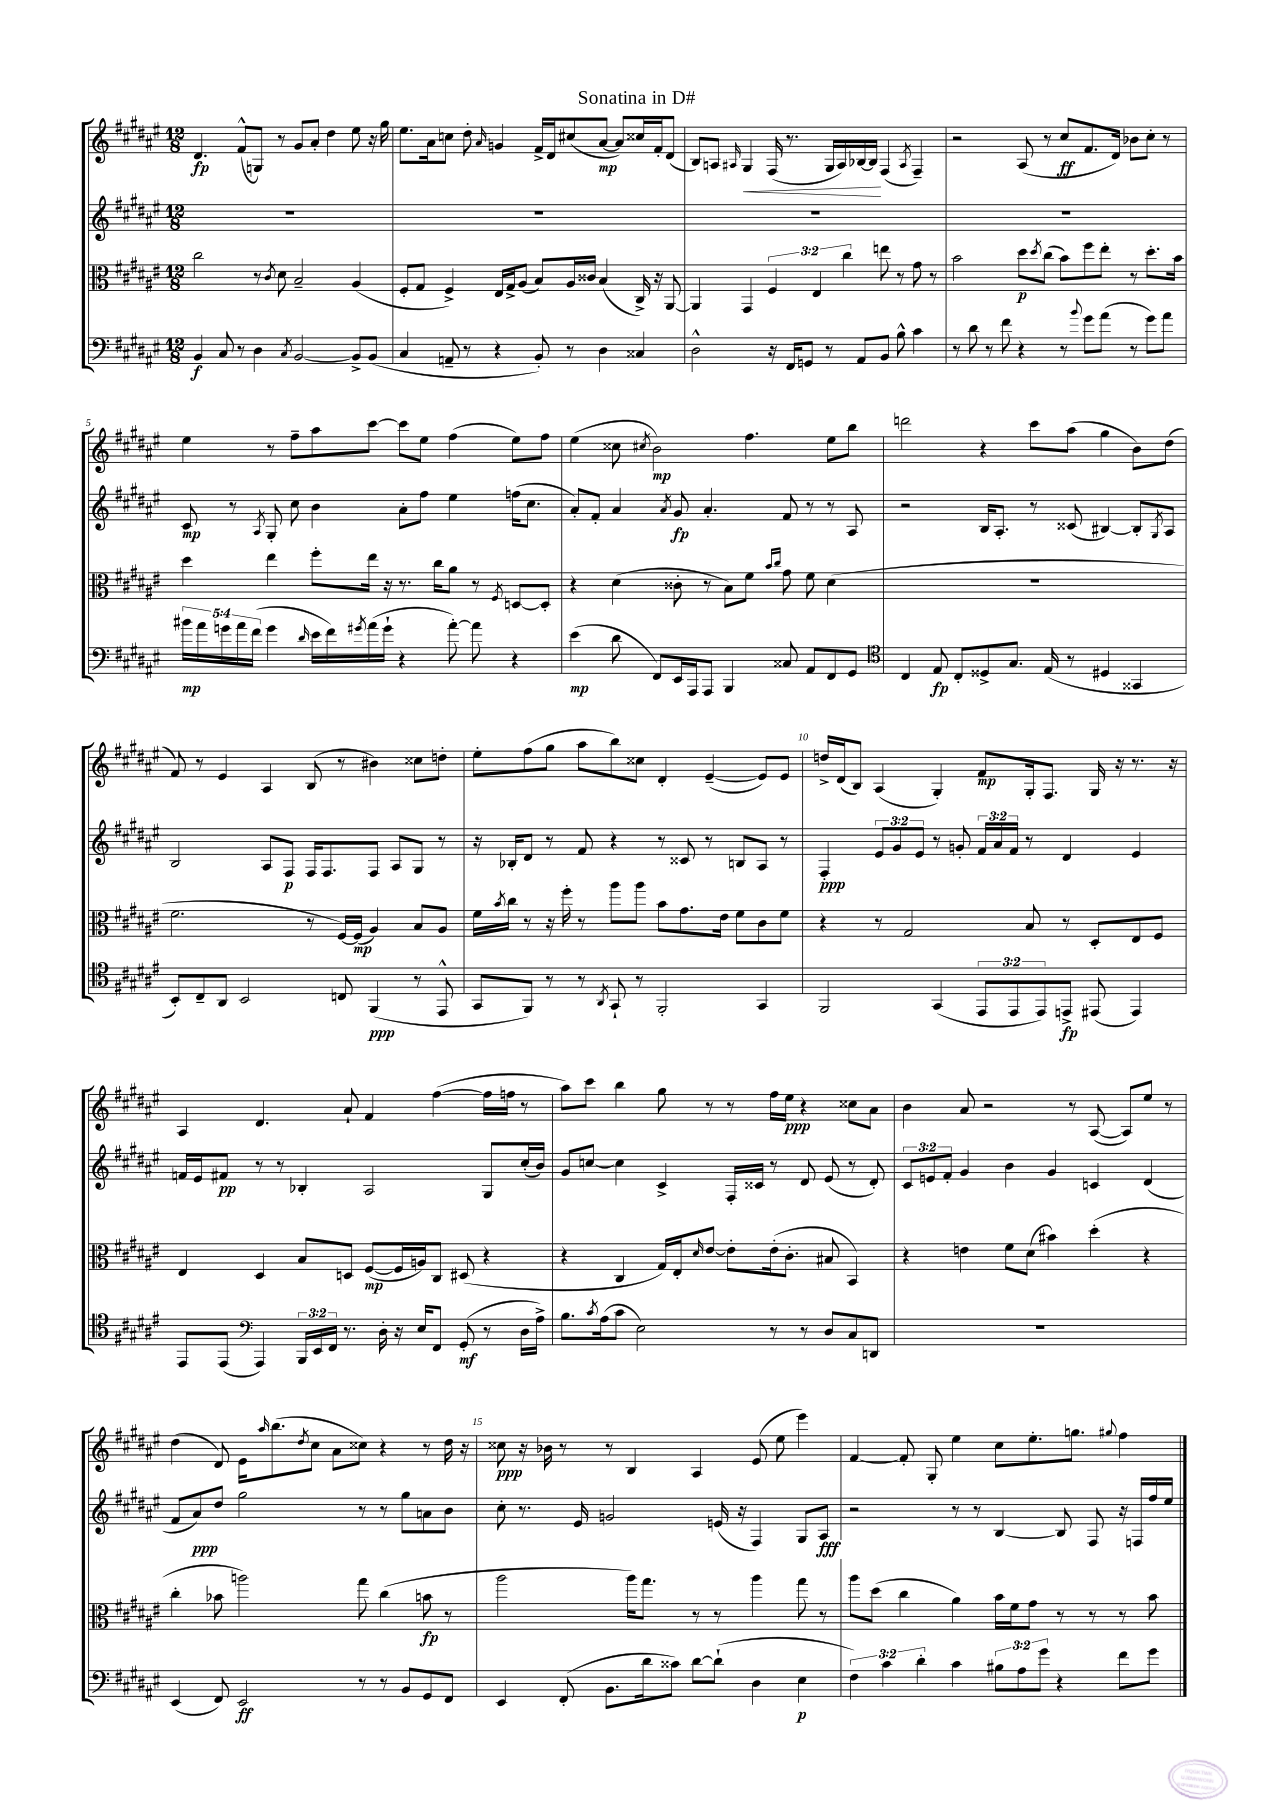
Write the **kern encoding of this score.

**kern	**dynam	**kern	**dynam	**kern	**dynam	**kern	**dynam
*part4	*part4	*part3	*part3	*part2	*part2	*part1	*part1
*staff4	*staff4	*staff3	*staff3	*staff2	*staff2	*staff1	*staff1
*clefF4	*	*clefC3	*	*clefG2	*	*clefG2	*
*k[f#c#g#d#a#e#]	*	*k[f#c#g#d#a#e#]	*	*k[f#c#g#d#a#e#]	*	*k[f#c#g#d#a#e#]	*
*M12/8	*	*M12/8	*	*M12/8	*	*M12/8	*
=1	=1	=1	=1	=1	=1	=1	=1
4BB/	f	2cc#\	.	1.r	.	4.d#/	fp
8C#/	.	.	.	.	.	.	.
8r	.	.	.	.	.	(8f#^^/L	.
4D#\	.	8r	.	.	.	8Gn/J)	.
.	.	8qc#/	.	.	.	.	.
.	.	8d#\	.	.	.	8r	.
8qC#/	.	.	.	.	.	.	.
[2BB/	.	2B~/	.	.	.	8g#/L	.
.	.	.	.	.	.	8a#'/J	.
.	.	.	.	.	.	4dd#\	.
8BB^/L]	.	(4A#/	.	.	.	8ee#\	.
(8BB/J	.	.	.	.	.	16r	.
.	.	.	.	.	.	16gg#\	.
=2	=2	=2	=2	=2	=2	=2	=2
4C#/	.	8F#'/L	.	1.r	.	8.ee#\L	.
.	.	8G#/J	.	.	.	.	.
.	.	.	.	.	.	16a#\k	.
8AAn~/	.	4F#^/)	.	.	.	8ccn\J	.
8r	.	.	.	.	.	8dd#'\	.
.	.	.	.	.	.	16qqa#/	.
4r	.	16E#/LL	.	.	.	4gn/	.
.	.	16G#^/J	.	.	.	.	.
.	.	(8A#/J	.	.	.	.	.
8BB'/)	.	8B/L)	.	.	.	16f#^/LL	.
.	.	.	.	.	.	16d#/J	.
8r	.	16A#/L	.	.	.	(8cc#X/	.
.	.	16c##X/JJ	.	.	.	.	.
4D#\	.	(4B/	.	.	.	[8a#/J	mp
.	.	.	.	.	.	8a#/L])	.
4C##X/	.	16C#^/)	.	.	.	16cc##X/L	.
.	.	16r	.	.	.	16f#'/J	.
.	.	[8AA#/	.	.	.	(8d#/J	.
=3	=3	=3	=3	=3	=3	=3	=3
2D#^^\	.	4AA#/]	.	1.r	.	8B/L)	.
.	.	.	.	.	.	8An/J	.
.	.	.	.	.	.	16qqA#X/	.
!	!	!	!	!	!	!	!LO:HP:b
.	.	4GG#/	.	.	.	4G#/	<
16r	.	6F#/	.	.	.	(16F#/	.
16FF#/KL	.	.	.	.	.	8.r	.
8GGn/J	.	.	.	.	.	.	.
.	.	6E#/	.	.	.	.	.
8r	.	.	.	.	.	16G#/LL	.
.	.	.	.	.	.	16A#/)	.
.	.	6cc#\	.	.	.	.	.
8AA#/L	.	.	.	.	.	[16B-X/	.
.	.	.	.	.	.	16B-/JJ]	.
8BB/J	.	8een\	.	.	.	(4F#/	[
8B^^\	.	8r	.	.	.	.	.
.	.	.	.	.	.	8qA#/	.
4c#\	.	8g#\	.	.	.	4F#~/)	.
.	.	8r	.	.	.	.	.
=4	=4	=4	=4	=4	=4	=4	=4
8r	.	2b\	.	1.r	.	2r	.
8d#\	.	.	.	.	.	.	.
8r	.	.	.	.	.	.	.
8f#\	.	.	.	.	.	.	.
4r	.	8dd#\L	p	.	.	(8A#/	.
.	.	8qdd#/	.	.	.	.	.
.	.	(8cc#\J	.	.	.	8r	.
8r	.	8b\L)	.	.	.	8cc#/L	ff
8qqb/	.	.	.	.	.	.	.
8g#\L	.	8ff#\	.	.	.	8.f#/	.
(8a#\J	.	8ee#'\J	.	.	.	.	.
.	.	.	.	.	.	16d#/Jk)	.
8r	.	8r	.	.	.	8b-X\L	.
8g#\L)	.	8.dd#'\L	.	.	.	8cc#'\J	.
8a#\J	.	.	.	.	.	8r	.
.	.	16b\Jk	.	.	.	.	.
!!LO:LB:g=z
=5	=5	=5	=5	=5	=5	=5	=5
20b#X\LL	mp	4dd#\	.	8c#/	mp	4ee#\	.
20a#\	.	.	.	.	.	.	.
20gn\	.	.	.	.	.	.	.
.	.	.	.	8r	.	.	.
20a#\	.	.	.	.	.	.	.
(20f#\JJ	.	.	.	.	.	.	.
.	.	.	.	8qA#/	.	.	.
4g\	.	4ee#\	.	8G#'/	.	8r	.
.	.	.	.	8cc#\	.	8ff#~\L	.
16qqd#/	.	.	.	.	.	.	.
16e#\LL	.	8ff#'\L	.	4b\	.	8aa#\	.
16f#\)	.	.	.	.	.	.	.
8qg#X/	.	.	.	.	.	.	.
(16a#\	.	16ee#\Jk	.	.	.	[8ccc#\J	.
16g#`\JJ	.	16r	.	.	.	.	.
4r	.	8.r	.	8a#'\L	.	8ccc#\L]	.
.	.	.	.	8ff#\J	.	8ee#\J	.
.	.	16cc#\KL	.	.	.	.	.
[8a#'\)	.	8a#\J	.	4ee#\	.	(4ff#\	.
8a#\]	.	8r	.	.	.	.	.
.	.	8qF#/	.	.	.	.	.
4r	.	[8Dn/L	.	(16ffn\KL	.	8ee#\L)	.
.	.	.	.	8.cc#\J	.	.	.
.	.	8D'/J]	.	.	.	8ff#\J	.
=6	=6	=6	=6	=6	=6	=6	=6
(4e#\	mp	4r	.	8a#'/L)	.	(4ee#\	.
.	.	.	.	8f#'/J	.	.	.
8d#\	.	(4d#\	.	4a#/	.	8cc##X\	.
.	.	.	.	.	.	8qcc#X/	.
8FF#/L)	.	.	.	.	.	2b\)	mp
.	.	.	.	8qa#/	.	.	.
16EE#/L	.	8c##X'\	.	8g#/	fp	.	.
16AAA#/J	.	.	.	.	.	.	.
8AAA#/J	.	8r	.	4.a#'/	.	.	.
4BBB/	.	8B\L)	.	.	.	.	.
.	.	8f#\J	.	.	.	4.ff#\	.
.	.	16qqb/LL	.	.	.	.	.
.	.	16qqcc#/JJ	.	.	.	.	.
8C##X/	.	8g#\	.	8f#/	.	.	.
8AA#/L	.	8f#\	.	8r	.	.	.
8FF#/	.	(4d#\	.	8r	.	8ee#\L	.
8GG#/J	.	.	.	8A#/	.	8bb\J	.
=7	=7	=7	=7	=7	=7	=7	=7
*clefC4	*	*	*	*	*	*	*
4C#/	.	1.r	.	2r	.	2dddn\	.
8E#/	fp	.	.	.	.	.	.
8C#'/L	.	.	.	.	.	.	.
8D##X^/	.	.	.	16B/KL	.	4r	.
.	.	.	.	8.A#'/J	.	.	.
8.G#/J	.	.	.	.	.	.	.
.	.	.	.	8r	.	8ccc#\L	.
(16E#/	.	.	.	.	.	.	.
8r	.	.	.	(8c##X/	.	(8aa#\J	.
4D#X/	.	.	.	[4B#X/)	.	4gg#\	.
4GG##X/	.	.	.	8B#'/L]	.	8b\L)	.
.	.	.	.	8qG#/	.	.	.
.	.	.	.	8A#/J	.	(8dd#\J	.
!!LO:LB:g=z
=8	=8	=8	=8	=8	=8	=8	=8
8BB'/L)	.	2.f#\	.	2B/	.	8f#/)	.
8C#~/	.	.	.	.	.	8r	.
8AA#/J	.	.	.	.	.	4e#/	.
2BB/	.	.	.	.	.	.	.
.	.	.	.	8A#/L	.	4A#/	.
.	.	.	.	8F#/J	p	.	.
.	.	8r	.	16F#/KL	.	(8B/	.
.	.	.	.	8.F#/	.	.	.
8Cn/	.	[16F#/LL)	.	.	.	8r	.
.	.	(16F#/JJ]	mp	.	.	.	.
(4FF#/	ppp	4A#/)	.	8F#/J	.	4b#X\)	.
.	.	.	.	8A#/L	.	.	.
8r	.	8B/L	.	8G#/J	.	8cc##X\L	.
8EE#^^/	.	8A#/J	.	8r	.	8ddn'\J	.
=9	=9	=9	=9	=9	=9	=9	=9
8GG#/L	.	16f#\LL	.	16r	.	8ee#'\L	.
.	.	8qb/	.	.	.	.	.
.	.	16cc#\JJ	.	16B-X'/KL	.	.	.
8FF#/J)	.	8r	.	8d#/J	.	(8ff#\	.
8r	.	16r	.	8r	.	8gg#\J	.
.	.	16ff#'\	.	.	.	.	.
8r	.	8r	.	8f#/	.	8aa#\L	.
8qAA#/	.	.	.	.	.	.	.
8GG#`/	.	8aa#\L	.	4r	.	8bb\)	.
8r	.	8aa#\J	.	.	.	8cc##X\J	.
2FF#'/	.	8b\L	.	8r	.	4d#'/	.
.	.	8.g#\	.	8c##X/	.	.	.
.	.	.	.	8r	.	([4e#~/	.
.	.	16e#\Jk	.	.	.	.	.
.	.	8f#\L	.	8Bn/L	.	.	.
4GG#/	.	8c#\	.	8A#/J	.	8e#/L])	.
.	.	8f#\J	.	8r	.	8e#/J	.
=10	=10	=10	=10	=10	=10	=10	=10
2FF#/	.	4r	.	4F#'/	ppp	16ddn^/LL	.
.	.	.	.	.	.	(16d#/J	.
.	.	.	.	.	.	8B/J)	.
.	.	8r	.	12e#/L	.	(4A#/	.
.	.	.	.	12g#/	.	.	.
.	.	2G#/	.	.	.	.	.
.	.	.	.	12e#/J	.	.	.
(4GG#/	.	.	.	8r	.	4G#'/)	.
.	.	.	.	8gn'/	.	.	.
12EE#/L	.	.	.	24f#/LL	.	8f#/L	mp
.	.	.	.	24a#/	.	.	.
12EE#/	.	.	.	24f#/JJ	.	.	.
.	.	8B/	.	8r	.	16G#'/k	.
12EE#/)	.	.	.	.	.	.	.
.	.	.	.	.	.	8.F#/J	.
8EEn^/J	fp	8r	.	4d#/	.	.	.
(8EE#X/	.	8D#'/L	.	.	.	16G#/	.
.	.	.	.	.	.	16r	.
4EE#/)	.	8E#/	.	4e#/	.	8.r	.
.	.	8F#/J	.	.	.	.	.
.	.	.	.	.	.	16r	.
!!LO:LB:g=z
=11	=11	=11	=11	=11	=11	=11	=11
8EE#/L	.	4E#/	.	16fn/LL	.	4A#/	.
.	.	.	.	16e#/J	.	.	.
(8EE#/J	.	.	.	8f#X/J	pp	.	.
*clefF4	*	*	*	*	*	*	*
4AAA#/)	.	4D#/	.	8r	.	4.d#/	.
.	.	.	.	8r	.	.	.
24BBB/LL	.	8B/L	.	4B-X'/	.	.	.
24EE#/	.	.	.	.	.	.	.
24FF#/JJ	.	.	.	.	.	.	.
8.r	.	8Dn/J	.	.	.	8a#`/	.
.	.	([8F#/L	mp	2A#/	.	4f#/	.
16D#'\	.	.	.	.	.	.	.
16r	.	16F#/L]	.	.	.	.	.
16E#/KL	.	16An/J)	.	.	.	.	.
8FF#/J	.	8C#/J	.	.	.	([4ff#\	.
(8GG#'/	mf	(8D#X/	.	.	.	.	.
8r	.	4r	.	8G#/L	.	16ff#\LL]	.
.	.	.	.	.	.	16ffn\JJ	.
16D#\LL	.	.	.	(16cc#'/L	.	8r	.
16A#^\JJ)	.	.	.	16b/JJ)	.	.	.
=12	=12	=12	=12	=12	=12	=12	=12
8.B\L	.	4r	.	8g#/L	.	8aa#\L)	.
.	.	.	.	[8ccn/J	.	8ccc#\J	.
8qc#/	.	.	.	.	.	.	.
(16A#\k	.	.	.	.	.	.	.
8c#\J	.	4C#/	.	4cc\]	.	4bb\	.
2E#\)	.	.	.	.	.	.	.
.	.	16G#/LL)	.	4c#^/	.	8gg#\	.
.	.	16E#'/J	.	.	.	.	.
.	.	16qqd#/	.	.	.	.	.
.	.	[8e#/J	.	.	.	8r	.
.	.	8e#'\L]	.	16F#'/LL	.	8r	.
.	.	.	.	16c##X/JJ	.	.	.
8r	.	(16e#'\k	.	8r	.	16ff#\LL	.
.	.	8.c#'\J	.	.	.	16ee#\JJ	ppp
8r	.	.	.	8d#/	.	4r	.
8D#/L	.	8B#X/	.	(8e#/	.	.	.
8C#/	.	4BB/)	.	8r	.	8cc##X\L	.
8DDn/J	.	.	.	8d#'/)	.	8a#\J	.
=13	=13	=13	=13	=13	=13	=13	=13
1.r	.	4r	.	12c#/L	.	4b\	.
.	.	.	.	12en/	.	.	.
.	.	.	.	12f#'/J	.	.	.
.	.	4en\	.	4g#/	.	8a#/	.
.	.	.	.	.	.	2r	.
.	.	8f#\L	.	4b\	.	.	.
.	.	(8d#\J	.	.	.	.	.
.	.	4b#X\)	.	4g#/	.	.	.
.	.	.	.	.	.	8r	.
.	.	(4dd#'\	.	4cn/	.	([8A#/	.
.	.	.	.	.	.	8A#/L])	.
.	.	4r	.	(4d#/	.	8ee#/J	.
.	.	.	.	.	.	8r	.
!!LO:LB:g=z
=14	=14	=14	=14	=14	=14	=14	=14
(4EE#/	.	4cc#'\	.	8f#/L	.	(4dd#\	.
.	.	.	.	8a#/)	ppp	.	.
8FF#/)	.	8b-X\	.	8dd#/J	.	8d#/)	.
2EE#/	ff	2aan\)	.	2gg#\	.	16e#\KL	.
.	.	.	.	.	.	16qqaa#/	.
.	.	.	.	.	.	(8.bb\	.
.	.	.	.	.	.	8qdd#/	.
.	.	.	.	.	.	8cc#\J	.
.	.	.	.	.	.	8a#\L	.
8r	.	8gg#\	.	8r	.	8cc##X\J)	.
8r	.	(4cc#\	.	8r	.	4r	.
8BB/L	.	.	.	8gg#\L	.	.	.
8GG#/	.	8bn\	fp	8an\	.	8r	.
8FF#/J	.	8r	.	8b\J	.	16dd#\	.
.	.	.	.	.	.	16r	.
=15	=15	=15	=15	=15	=15	=15	=15
4EE#/	.	2aa#\	.	8cc#'\	.	8cc##X\	ppp
.	.	.	.	8.r	.	16r	.
.	.	.	.	.	.	16b-X\	.
(8FF#'/	.	.	.	.	.	8r	.
.	.	.	.	16e#/	.	.	.
8.BB\L	.	.	.	2gn/	.	8r	.
.	.	16aa#\KL)	.	.	.	4B/	.
16d#\k	.	8.gg#\J	.	.	.	.	.
8c##X\J)	.	.	.	.	.	.	.
[8d#\L	.	8r	.	.	.	4A#/	.
(8d#`\J]	.	8r	.	(16en/	.	.	.
.	.	.	.	16r	.	.	.
4D#\	.	4aa#\	.	4F#/)	.	(8e#/	.
.	.	.	.	.	.	8ee#\	.
4E#\	p	8gg#\	.	8G#/L	.	4eee#\)	.
.	.	8r	.	8A#/J	fff	.	.
=16	=16	=16	=16	=16	=16	=16	=16
6F#\)	.	8aa#\L	.	2r	.	[4f#/	.
.	.	(8dd#\J	.	.	.	.	.
6c#\	.	.	.	.	.	.	.
.	.	4cc#\	.	.	.	8f#'/]	.
6d#'\	.	.	.	.	.	.	.
.	.	.	.	.	.	8G#'/	.
4c#\	.	4a#\)	.	8r	.	4ee#\	.
.	.	.	.	8r	.	.	.
12B#X\L	.	16b\LL	.	[4B/	.	8cc#\L	.
.	.	16f#\J	.	.	.	.	.
12A#\	.	.	.	.	.	.	.
.	.	8g#\J	.	.	.	8.ee#'\	.
12g#\J	.	.	.	.	.	.	.
4r	.	8r	.	8B/]	.	.	.
.	.	.	.	.	.	8.ggn\J	.
.	.	8r	.	8F#/	.	.	.
.	.	.	.	.	.	8qqgg#X/	.
8f#\L	.	8r	.	16r	.	4ff#\	.
.	.	.	.	16Fn/LL	.	.	.
8g#\J	.	8b\	.	16ff#/	.	.	.
.	.	.	.	16ee#/JJ	.	.	.
==	==	==	==	==	==	==	==
*-	*-	*-	*-	*-	*-	*-	*-
